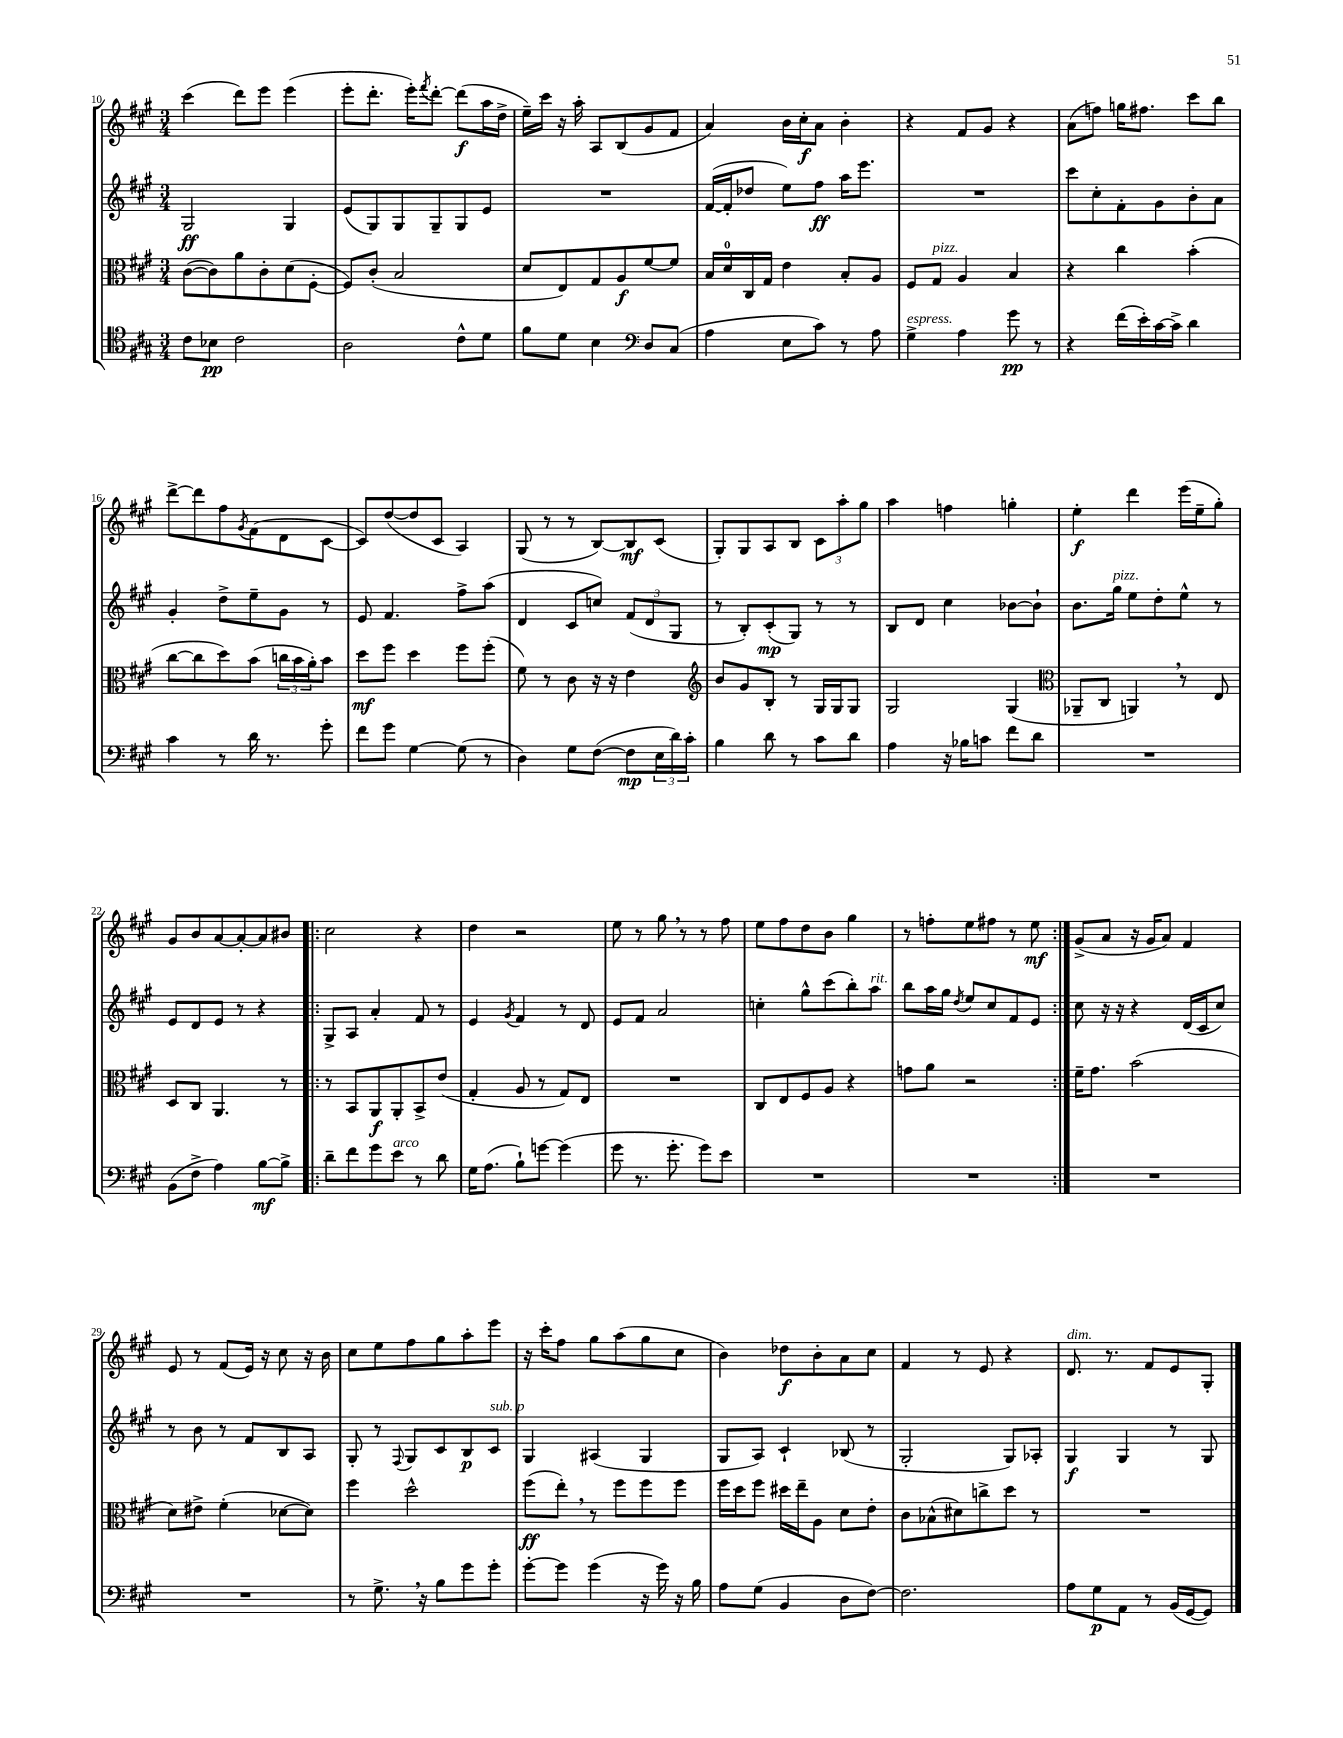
<<
\new StaffGroup <<
\new Staff = "s0" {
    \clef treble \key a \major \numericTimeSignature \time 3/4
    cis'''4( d'''8) e'''8 e'''4( |
    e'''8-. d'''8.-. e'''16-.) \acciaccatura { fis'''8 } d'''8~-. d'''8\f( a''16 d''16-> |
    e''16--) cis'''16 r16 a''16-. a8 b8( gis'8 fis'8 |
    a'4) b'16 cis''16-.\f a'8 b'4-. |
    r4 fis'8 gis'8 r4 |
    a'8( f''8) g''16 fis''8. cis'''8 b''8 |
    d'''8~-> d'''8 fis''8 \acciaccatura { gis'8 } fis'8( d'8 cis'8~ |
    cis'8) d''8~( d''8 cis'8 a4) |
    gis8( r8 r8 b8~) b8\mf cis'8( |
    gis8-.) gis8 a8 b8 \tuplet 3/2 { cis'8 a''8-. gis''8 } |
    a''4 f''4 g''4-. |
    e''4-.\f d'''4 e'''16( e''16-- gis''8-.) |
    gis'8 b'8 a'8~ a'8~-. a'8 bis'8 |
    \repeat volta 2 { cis''2 r4 |
    d''4 r2 |
    e''8 r8 gis''8 \breathe r8 r8 fis''8 |
    e''8 fis''8 d''8 b'8 gis''4 |
    r8 f''8-. e''8 fis''8 r8 e''8\mf | }
    gis'8->( a'8 r16 gis'16 a'8) fis'4 |
    e'8 r8 fis'8( e'16) r16 cis''8 r16 b'16 |
    cis''8 e''8 fis''8 gis''8 a''8-. e'''8 |
    r16 cis'''16-. fis''8 gis''8 a''8( gis''8 cis''8 |
    b'4) des''8\f b'8-. a'8 cis''8 |
    fis'4 r8 e'8 r4 |
    d'8.^\markup { \italic "dim." } r8. fis'8 e'8 gis8-. \bar "|." |
}
\new Staff = "s1" {
    \clef treble \key a \major \numericTimeSignature \time 3/4
    gis2\ff gis4 |
    e'8( gis8) gis8 gis8-- gis8 e'8 |
    R2. |
    fis'16~( fis'16-. des''8 e''8) fis''8\ff a''16 e'''8. |
    R2. |
    cis'''8 cis''8-. fis'8-. gis'8 b'8-. a'8 |
    gis'4-. d''8-> e''8-- gis'8 r8 |
    e'8 fis'4. fis''8-> a''8( |
    d'4 cis'8 c''8) \tuplet 3/2 { fis'8( d'8 gis8 } |
    r8 b8-.) cis'8-.\mp( gis8) r8 r8 |
    b8 d'8 cis''4 bes'8~ bes'8-! |
    b'8. gis''16^\markup { \italic "pizz." } e''8 d''8-. e''8-^ r8 |
    e'8 d'8 e'8 r8 r4 |
    \repeat volta 2 { gis8-> a8 a'4-. fis'8 r8 |
    e'4 \acciaccatura { gis'8 } fis'4 r8 d'8 |
    e'8 fis'8 a'2 |
    c''4-. gis''8-^ cis'''8( b''8-.) a''8^\markup { \italic "rit." } |
    b''8 a''16 gis''16 \acciaccatura { d''8 } e''8 cis''8 fis'8 e'8 | }
    cis''8 r16 r16 r4 d'16( cis'16 cis''8) |
    r8 b'8 r8 fis'8 b8 a8 |
    gis8-. r8 \appoggiatura { fis8 } gis8 cis'8 b8\p cis'8^\markup { \italic "sub. p" } |
    gis4 ais4( gis4 |
    gis8 a8) cis'4-! bes8( r8 |
    gis2-. gis8) aes8-. |
    gis4\f gis4 r8 gis8 \bar "|." |
}
\new Staff = "s2" {
    \clef alto \key a \major \numericTimeSignature \time 3/4
    cis'8~( cis'8) a'8 cis'8-. d'8( fis8~-. |
    fis8) cis'8-.( b2 |
    d'8 e8) gis8 a8\f fis'8~ fis'8 |
    b16 d'16-0 cis16 gis16 e'4 b8-. a8 |
    fis8 gis8^\markup { \italic "pizz." } a4 b4 |
    r4 cis''4 b'4-.( |
    cis''8~ cis''8 d''8) b'8( \tuplet 3/2 { c''16 b'16 a'16-.) } b'8 |
    d''8\mf fis''8 d''4 fis''8 fis''8-.( |
    fis'8) r8 cis'8 r16 r16 e'4 |
    \clef treble b'8 gis'8 b8-. r8 gis16 gis16 gis8 |
    gis2 gis4( |
    \clef alto aes,8-- cis8 a,4) \breathe r8 e8 |
    d8 cis8 a,4. r8 |
    \repeat volta 2 { r8 b,8 a,8\f a,8-. b,8-> e'8( |
    gis4-. a8 r8 gis8) e8 |
    R2. |
    cis8 e8 fis8 a8 r4 |
    g'8 a'8 r2 | }
    fis'16-- gis'8. b'2( |
    d'8) eis'8-> fis'4-.( des'8~ des'8) |
    fis''4 d''2-^ |
    fis''8\ff( e''8-.) \breathe r8 fis''8 fis''8 fis''8 |
    fis''16 d''16 fis''8 dis''16 e''16-- a8 d'8 e'8-. |
    cis'8 bes8-^( dis'8) c''8-> d''8 r8 |
    R2. \bar "|." |
}
\new Staff = "s3" {
    \clef tenor \key a \major \numericTimeSignature \time 3/4
    cis'8 bes8\pp cis'2 |
    a2 cis'8-^ d'8 |
    fis'8 d'8 b4 \clef bass d8 cis8( |
    a4 e8 cis'8) r8 a8 |
    gis4->^\markup { \italic "espress." } a4 gis'8\pp r8 |
    r4 fis'16( e'16-.) cis'16~ cis'16-> d'4 |
    cis'4 r8 d'16 r8. gis'8-. |
    fis'8 gis'8 gis4~ gis8( r8 |
    d4) gis8 fis8~( fis8\mp \tuplet 3/2 { e16 d'16) cis'16-. } |
    b4 d'8 r8 cis'8 d'8 |
    a4 r16 bes16 c'8 fis'8 d'8 |
    R2. |
    b,8( fis8-> a4) b8~\mf b8-> |
    \repeat volta 2 { d'8-- fis'8 gis'8 e'8^\markup { \italic "arco" } r8 d'8 |
    gis16 a8.( b8-!) g'8~ g'4( |
    gis'8 r8. gis'8.-. gis'8) e'8 |
    R2. |
    R2. | }
    R2. |
    R2. |
    r8 gis8.-> \breathe r16 b8 gis'8 gis'8-. |
    gis'8~-. gis'8 gis'4( r16 gis'16) r16 b16 |
    a8 gis8( b,4 d8 fis8~) |
    fis2. |
    a8 gis8\p a,8 r8 b,16( gis,16~ gis,8) \bar "|." |
}
>>
>>
\layout { \context { \Score currentBarNumber = #10 } }
